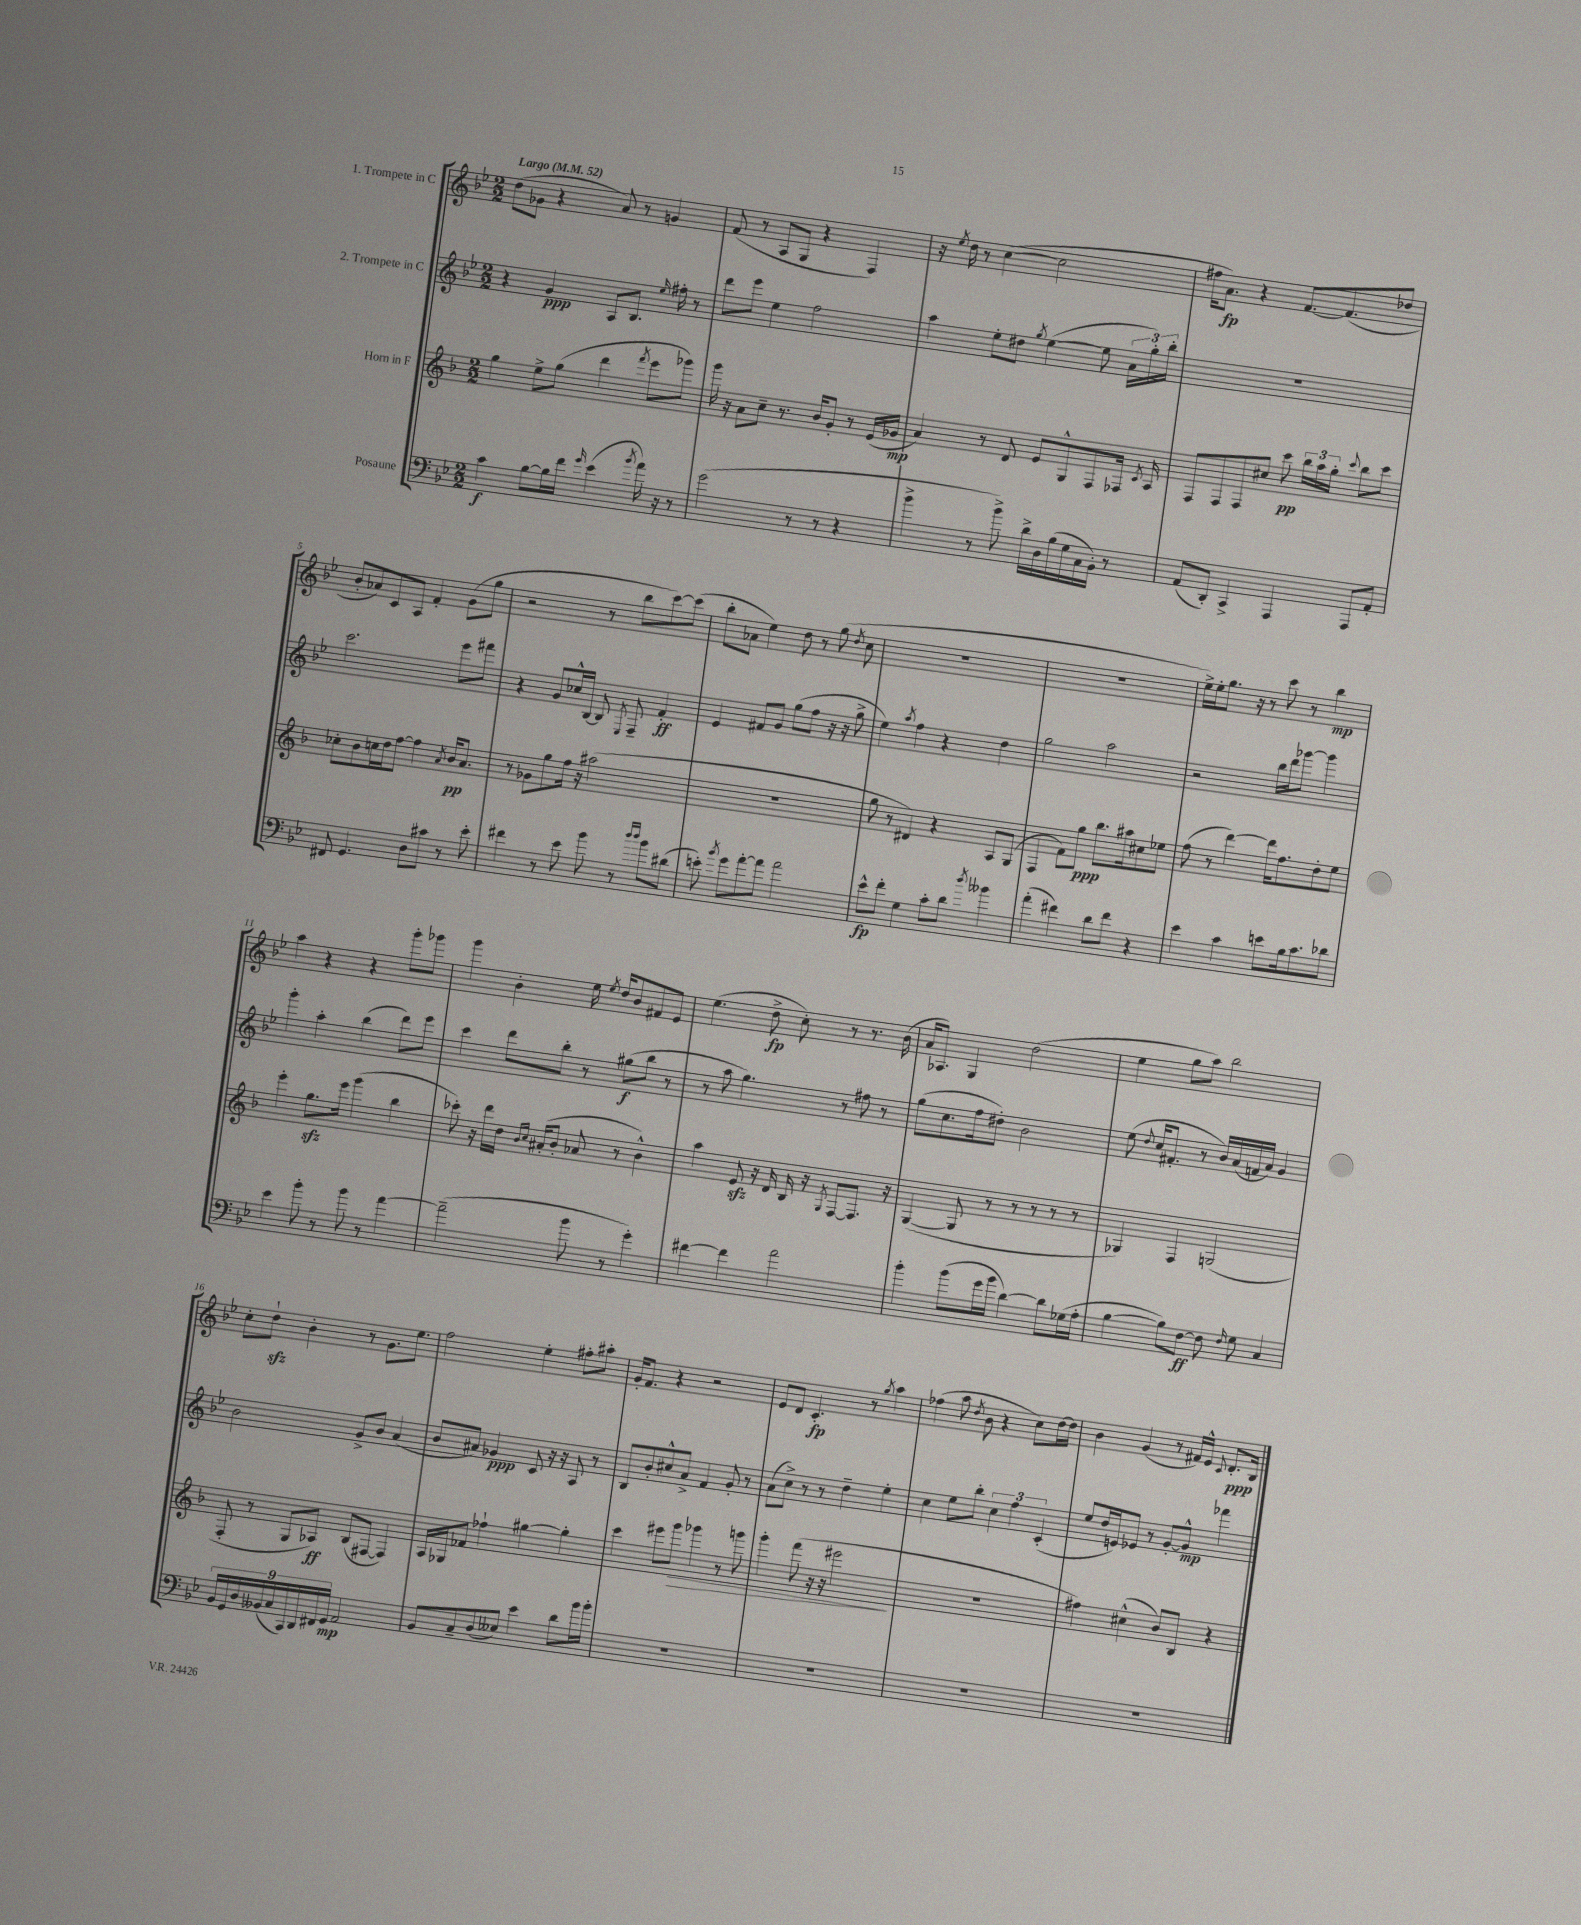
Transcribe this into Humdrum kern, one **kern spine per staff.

**kern	**dynam	**kern	**dynam	**kern	**dynam	**kern	**dynam
*part4	*part4	*part3	*part3	*part2	*part2	*part1	*part1
*staff4	*staff4	*staff3	*staff3	*staff2	*staff2	*staff1	*staff1
*I"Posaune	*	*I"Horn in F	*	*I"2. Trompete in C	*	*I"1. Trompete in C	*
*clefF4	*	*clefG2	*	*clefG2	*	*clefG2	*
*k[b-e-]	*	*k[b-]	*	*k[b-e-]	*	*k[b-e-]	*
*M2/2	*	*M2/2	*	*M2/2	*	*M2/2	*
*MM52	*	*MM52	*	*MM52	*	*MM52	*
=1	=1	=1	=1	=1	=1	=1	=1
!	!	!	!	!	!	!LO:TX:a:B:t=Largo	!
4c\	f	4gg\	.	4r	.	(8dd\L	.
.	.	.	.	.	.	8g-X\J	.
[8B-\L	.	8ee^\L	.	4g/	ppp	4r	.
16B-\L]	.	(8gg\J	.	.	.	.	.
16f\JJ	.	.	.	.	.	.	.
16qqg/	.	.	.	.	.	.	.
(4e-\	.	4ddd\	.	8A/L	.	8a/)	.
.	.	.	.	8.B-/J	.	8r	.
8qb-/	.	8qfff/	.	.	.	.	.
16a\)	.	8eee\L	.	.	.	4gn/	.
.	.	.	.	16qqee-/	.	.	.
16r	.	.	.	16ff#X'\	.	.	.
8r	.	8ggg-X\J)	.	8r	.	.	.
=2	=2	=2	=2	=2	=2	=2	=2
(2g\	.	16ggg\	.	8ddd\L	.	(8f/	.
.	.	16r	.	.	.	.	.
.	.	8a\L	.	8eee-\J	.	8r	.
.	.	8cc~\J	.	4ee-\	.	8A/L	.
.	.	8.r	.	.	.	8G/J	.
8r	.	.	.	2ff\	.	4r	.
.	.	16b-/KL	.	.	.	.	.
8r	.	8g'/J	.	.	.	.	.
4r	.	8r	.	.	.	4F/)	.
.	.	(16e/LL	.	.	.	.	.
.	.	16g-X/JJ	mp	.	.	.	.
=3	=3	=3	=3	=3	=3	=3	=3
4b-^\	.	4a/)	.	4aa\	.	16r	.
.	.	.	.	.	.	8qee-/	.
.	.	.	.	.	.	16dd\	.
.	.	.	.	.	.	8r	.
8r	.	8r	.	8ee-'\L	.	([4cc\	.
8b-^\)	.	8d/	.	8dd#X\J	.	.	.
.	.	.	.	8qgg/	.	.	.
16d^\LL	.	8e/L	.	([4ee-\	.	2cc\]	.
16D\	.	.	.	.	.	.	.
(16B-\	.	8G^^/	.	.	.	.	.
16G\	.	.	.	.	.	.	.
16C\	.	8F/	.	8ee-\]	.	.	.
16BB-'\JJ)	.	.	.	.	.	.	.
8r	.	16F-X/Jk	.	24a\LL	.	.	.
.	.	.	.	24gg'\)	.	.	.
.	.	8qc/	.	.	.	.	.
.	.	16A/	.	.	.	.	.
.	.	.	.	24bb-'\JJ	.	.	.
=4	=4	=4	=4	=4	=4	=4	=4
(8AA/L	.	8F/L	.	1r	.	16ff#X\KL	.
.	.	.	.	.	.	8.a\J)	fp
8DD'/J)	.	8F/	.	.	.	.	.
4CC^/	.	8F/	.	.	.	4r	.
.	.	8cc#X/J	.	.	.	.	.
4AAA/	.	8ccc\	pp	.	.	[8.f/L	.
.	.	24bb-\LL	.	.	.	.	.
.	.	24aa\	.	.	.	.	.
.	.	.	.	.	.	(8.f/]	.
.	.	24gg'\JJ	.	.	.	.	.
.	.	8qqccc/	.	.	.	.	.
8AAA/L	.	8bb-\L	.	.	.	.	.
8AA'/J	.	8ccc\J	.	.	.	8dd-X/J	.
!!LO:LB:g=z
=5	=5	=5	=5	=5	=5	=5	=5
8FF#X/	.	8cc-X'\L	.	2.ccc\	.	8b-'/L	.
4.GG/	.	8b-\	.	.	.	8a-X/)	.
.	.	16ccn\L	.	.	.	8c/	.
.	.	16dd\J	.	.	.	.	.
.	.	[8ff\J	.	.	.	8A/J	.
8D\L	.	4ff\]	.	.	.	4f'/	.
8c#X\J	.	.	.	.	.	.	.
.	.	8qa/	.	.	.	.	.
8r	.	16b-/KL	pp	8eee-\L	.	(8g\L	.
.	.	8.a/J	.	.	.	.	.
8e-'\	.	.	.	8fff#X\J	.	8gg\J	.
=6	=6	=6	=6	=6	=6	=6	=6
4f#X\	.	8r	.	4r	.	2r	.
.	.	8g-X\L	.	.	.	.	.
8r	.	8gg\	.	8g/L	.	.	.
8e-\	.	16ff\Jk	.	16cc-X^^/L	.	.	.
.	.	16r	.	[16B-/JJ	.	.	.
8b-\	.	(2aa#X\	.	8B-/]	.	8r	.
.	.	.	.	8qE-/	.	.	.
8r	.	.	.	8F~/	.	8bb-\L	.
16qqdd/LL	.	.	.	.	.	.	.
16qqdd/JJ	.	.	.	.	.	.	.
8b-\L	.	.	.	4f'/	ff	[8ccc\)	.
(8d#X\J	.	.	.	.	.	(8ccc\J]	.
=7	=7	=7	=7	=7	=7	=7	=7
8en'\)	.	1r	.	4e-/	.	8bb-'\L	.
8qb-/	.	.	.	.	.	.	.
8g\L	.	.	.	.	.	8a-X\J	.
[8a'\	.	.	.	8f#X/L	.	4ee-\)	.
8a\J]	.	.	.	8g/J	.	.	.
2a\	.	.	.	(8gg\L	.	8dd\	.
.	.	.	.	8ff\J	.	8r	.
.	.	.	.	16r	.	(8gg\	.
.	.	.	.	16r	.	.	.
.	.	.	.	.	.	8qdd/	.
.	.	.	.	8gg^\	.	8cc\	.
=8	=8	=8	=8	=8	=8	=8	=8
8e-^^\L	fp	8gg\	.	4ee-\)	.	1r	.
8f'\J	.	8r	.	.	.	.	.
.	.	.	.	8qaa/	.	.	.
4G\	.	4d#X/)	.	4ff\	.	.	.
8c'\L	.	4r	.	4r	.	.	.
8d\J	.	.	.	.	.	.	.
8qdd/	.	.	.	.	.	.	.
4b--X\	.	8A/L	.	4dd\	.	.	.
.	.	(8G/J	.	.	.	.	.
=9	=9	=9	=9	=9	=9	=9	=9
(4a'\	.	4F/	.	2gg\	.	1r	.
4f#X\)	.	8f\L)	.	.	.	.	.
.	.	8gg\J	ppp	.	.	.	.
8d\L	.	8.bb-\L	.	2aa\	.	.	.
8f#\J	.	.	.	.	.	.	.
.	.	16aa#X\k	.	.	.	.	.
4r	.	8cc#X\	.	.	.	.	.
.	.	8ee-X\J	.	.	.	.	.
=10	=10	=10	=10	=10	=10	=10	=10
4e-\	.	(8ff\	.	2r	.	16ee-^\LL)	.
.	.	.	.	.	.	16ee-'\J	.
.	.	8r	.	.	.	8.gg\J	.
4c\	.	[4ddd\)	.	.	.	.	.
.	.	.	.	.	.	16r	.
.	.	.	.	.	.	8r	.
8en\L	.	16ddd\KL]	.	16bb-\LL	.	8ccc\	.
.	.	8.ff\	.	16ddd\J	.	.	.
16B-\k	.	.	.	[8ggg-X\J	.	8r	.
8.c\	.	.	.	.	.	.	.
.	.	8dd'\	.	4ggg-\]	.	4bb-\	mp
8d-X\J	.	8ee\J	.	.	.	.	.
!!LO:LB:g=z
=11	=11	=11	=11	=11	=11	=11	=11
4e-\	.	4eee'\	.	4ggg'\	.	4aa\	.
8b-'\	.	8.ggzz\L	.	4aa'\	.	4r	.
8r	.	.	.	.	.	.	.
.	.	16eee\Jk	.	.	.	.	.
8b-\	.	(4ggg\	.	(4bb-\	.	4r	.
8r	.	.	.	.	.	.	.
[4a\	.	4bb-\	.	8ddd\L)	.	8ggg'\L	.
.	.	.	.	8eee-\J	.	8ggg-X\J	.
=12	=12	=12	=12	=12	=12	=12	=12
(2a~\]	.	8ccc-X'\)	.	4ccc\	.	4ggg\	.
.	.	16r	.	.	.	.	.
.	.	16ddd\LL	.	.	.	.	.
.	.	16dd\JJ	.	8ddd\L	.	4b-'\	.
.	.	16qqb-/LL	.	.	.	.	.
.	.	16qqcc/JJ	.	.	.	.	.
.	.	(16a#X'/KL	.	.	.	.	.
.	.	8b-'/J	.	8bb-'\J	.	.	.
8b-\	.	8a-X/	.	8r	.	16ee-\	.
.	.	.	.	.	.	8qee-/	.
.	.	.	.	.	.	16dd/KL	.
8r	.	8r	.	(8gg#X\L	f	8b-/	.
4g'\)	.	4b-^^\)	.	8bb-\J	.	8f#X/	.
.	.	.	.	8r	.	8e-/J	.
=13	=13	=13	=13	=13	=13	=13	=13
[4f#X\	.	4aa\	.	8r	.	(4.ee-\	.
.	.	.	.	8aa\	.	.	.
4f#\]	.	8ezz/	.	4.gg\)	.	.	.
.	.	16r	.	.	.	8dd^\	fp
.	.	16d/	.	.	.	.	.
2a\	.	16B-/	.	.	.	8cc'\)	.
.	.	16r	.	.	.	.	.
.	.	8qG/	.	.	.	.	.
.	.	[8F/L	.	8r	.	8r	.
.	.	8.F/J]	.	8ff#X\	.	8.r	.
.	.	.	.	8r	.	.	.
.	.	16r	.	.	.	(16b-\	.
=14	=14	=14	=14	=14	=14	=14	=14
4b-'\	.	([4G/	.	(8gg\L	.	16a/KL	.
.	.	.	.	.	.	8.A-X/J)	.
.	.	.	.	8.cc\	.	.	.
(8b-\L	.	8G/]	.	.	.	4G/	.
.	.	.	.	16ff\k	.	.	.
16g\L	.	8r	.	8dd#X'\J)	.	.	.
16b-\JJ	.	.	.	.	.	.	.
[4d\)	.	8r	.	2b-\	.	(2dd\	.
.	.	8r	.	.	.	.	.
8d\L]	.	8r	.	.	.	.	.
(16G-X\L	.	8r	.	.	.	.	.
16A'\JJ	.	.	.	.	.	.	.
=15	=15	=15	=15	=15	=15	=15	=15
[4B-\	.	4G-X/)	.	(8ee-\	.	4ee-\	.
.	.	.	.	8qqdd/	.	.	.
.	.	.	.	16cc/KL	.	.	.
.	.	.	.	8.f#X'/J	.	.	.
8B-\L])	.	4F/	.	.	.	8gg\L	.
[8F\J	ff	.	.	8r	.	8aa\J)	.
8F\]	.	(2Gn/	.	16b-/LL)	.	2bb-\	.
.	.	.	.	(16a/	.	.	.
16qqF/	.	.	.	.	.	.	.
8G\	.	.	.	16fn/	.	.	.
.	.	.	.	16a/JJ)	.	.	.
4C/	.	.	.	4g/	.	.	.
!!LO:LB:g=z
=16	=16	=16	=16	=16	=16	=16	=16
18BB-/LL	.	8F'/	.	2b-\	.	8cc'\L	.
18GG/	.	.	.	.	.	.	.
18D/	.	.	.	.	.	.	.
.	.	8r	.	.	.	8ddzz`\J	.
(18BB--X/	.	.	.	.	.	.	.
18C/	.	.	.	.	.	.	.
.	.	8G/L	.	.	.	4b-'\	.
18CC/)	.	.	.	.	.	.	.
18DD/	.	.	.	.	.	.	.
.	.	8A-X/J)	ff	.	.	.	.
18FF#X/	.	.	.	.	.	.	.
18GG/JJ	mp	.	.	.	.	.	.
2AA/	.	(8B-/L	.	8g^/L	.	8r	.
.	.	[8F#X/J	.	8b-/J	.	8.g\L	.
.	.	4F#/])	.	(4a/	.	.	.
.	.	.	.	.	.	8.ee-\J	.
=17	=17	=17	=17	=17	=17	=17	=17
8BB-/L	.	16A/LL	.	8b-/L	.	2ff\	.
.	.	16G-X/J	.	.	.	.	.
8C~/	.	8f-X/J	.	8a#X/J)	.	.	.
(8D/	.	4ff-X`\	.	4g-X/	ppp	.	.
8E--X/J)	.	.	.	.	.	.	.
4e-\	.	[4gg#X\	.	8c/	.	4ee-'\	.
.	.	.	.	16r	.	.	.
.	.	.	.	16r	.	.	.
8d\L	.	4gg#'\]	.	8A/	.	8ff#X'\L	.
16b-\L	.	.	.	8r	.	8aa#X'\J	.
16b-'\JJ	.	.	.	.	.	.	.
=18	=18	=18	=18	=18	=18	=18	=18
1r	.	4ccc\	.	8B-/L	.	16g'/KL	.
.	.	.	.	.	.	8.f/J	.
.	.	.	.	8b-'/	.	.	.
.	.	8eee#X\L	.	8cc#X^^/	.	4r	.
!	!	!	!LO:HP:b	!	!	!	!
.	.	8ggg\J	>	8a^/J	.	.	.
.	.	4ggg-X\	.	4f/	.	2r	.
.	.	8r	.	8g'/	.	.	.
.	.	8gggn\	.	8r	.	.	.
=19	=19	=19	=19	=19	=19	=19	=19
1r	.	4ggg'\	.	(8a\L	.	8e-/L	.
.	.	.	.	8cc^\J)	.	8d/J	.
.	.	(8fff\	.	8r	.	4.c'/	fp
.	.	16r	.	8r	.	.	.
.	.	16r	.	.	.	.	.
.	.	2eee#X\	.	4dd~\	.	.	.
.	.	.	.	.	.	8r	.
.	.	.	.	.	.	8qgg/	.
.	.	.	.	4ee-'\	.	4aa\	.
.	.	.	]	.	.	.	.
=20	=20	=20	=20	=20	=20	=20	=20
1r	.	1r	.	4cc\	.	(4ff-X\	.
.	.	.	.	8ee-\L	.	8aa\	.
.	.	.	.	.	.	8qdd/	.
.	.	.	.	8bb-'\J	.	8b-\	.
.	.	.	.	6cc\	.	4r	.
.	.	.	.	6ff\	.	.	.
.	.	.	.	.	.	8cc\L)	.
.	.	.	.	(6c'/	.	.	.
.	.	.	.	.	.	[16dd\L	.
.	.	.	.	.	.	16dd\JJ]	.
=21	=21	=21	=21	=21	=21	=21	=21
1r	.	4ff#X\)	.	8ee-/L	.	4b-\	.
.	.	.	.	16dd/L	.	.	.
.	.	.	.	16en/J)	.	.	.
.	.	(4cc#X^^\	.	8e-X/J	.	(4g/	.
.	.	.	.	8r	.	.	.
.	.	8b-/L)	.	[8g'/L	.	8r	.
.	.	8B-/J	.	8g^^/J]	mp	16f#X/LL)	.
.	.	.	.	.	.	16e-^^/JJ	.
.	.	.	.	.	.	8qqc/	.
.	.	4r	.	4fff-X\	.	8.d'/L	ppp
.	.	.	.	.	.	16B-/Jk	.
==	==	==	==	==	==	==	==
*-	*-	*-	*-	*-	*-	*-	*-
